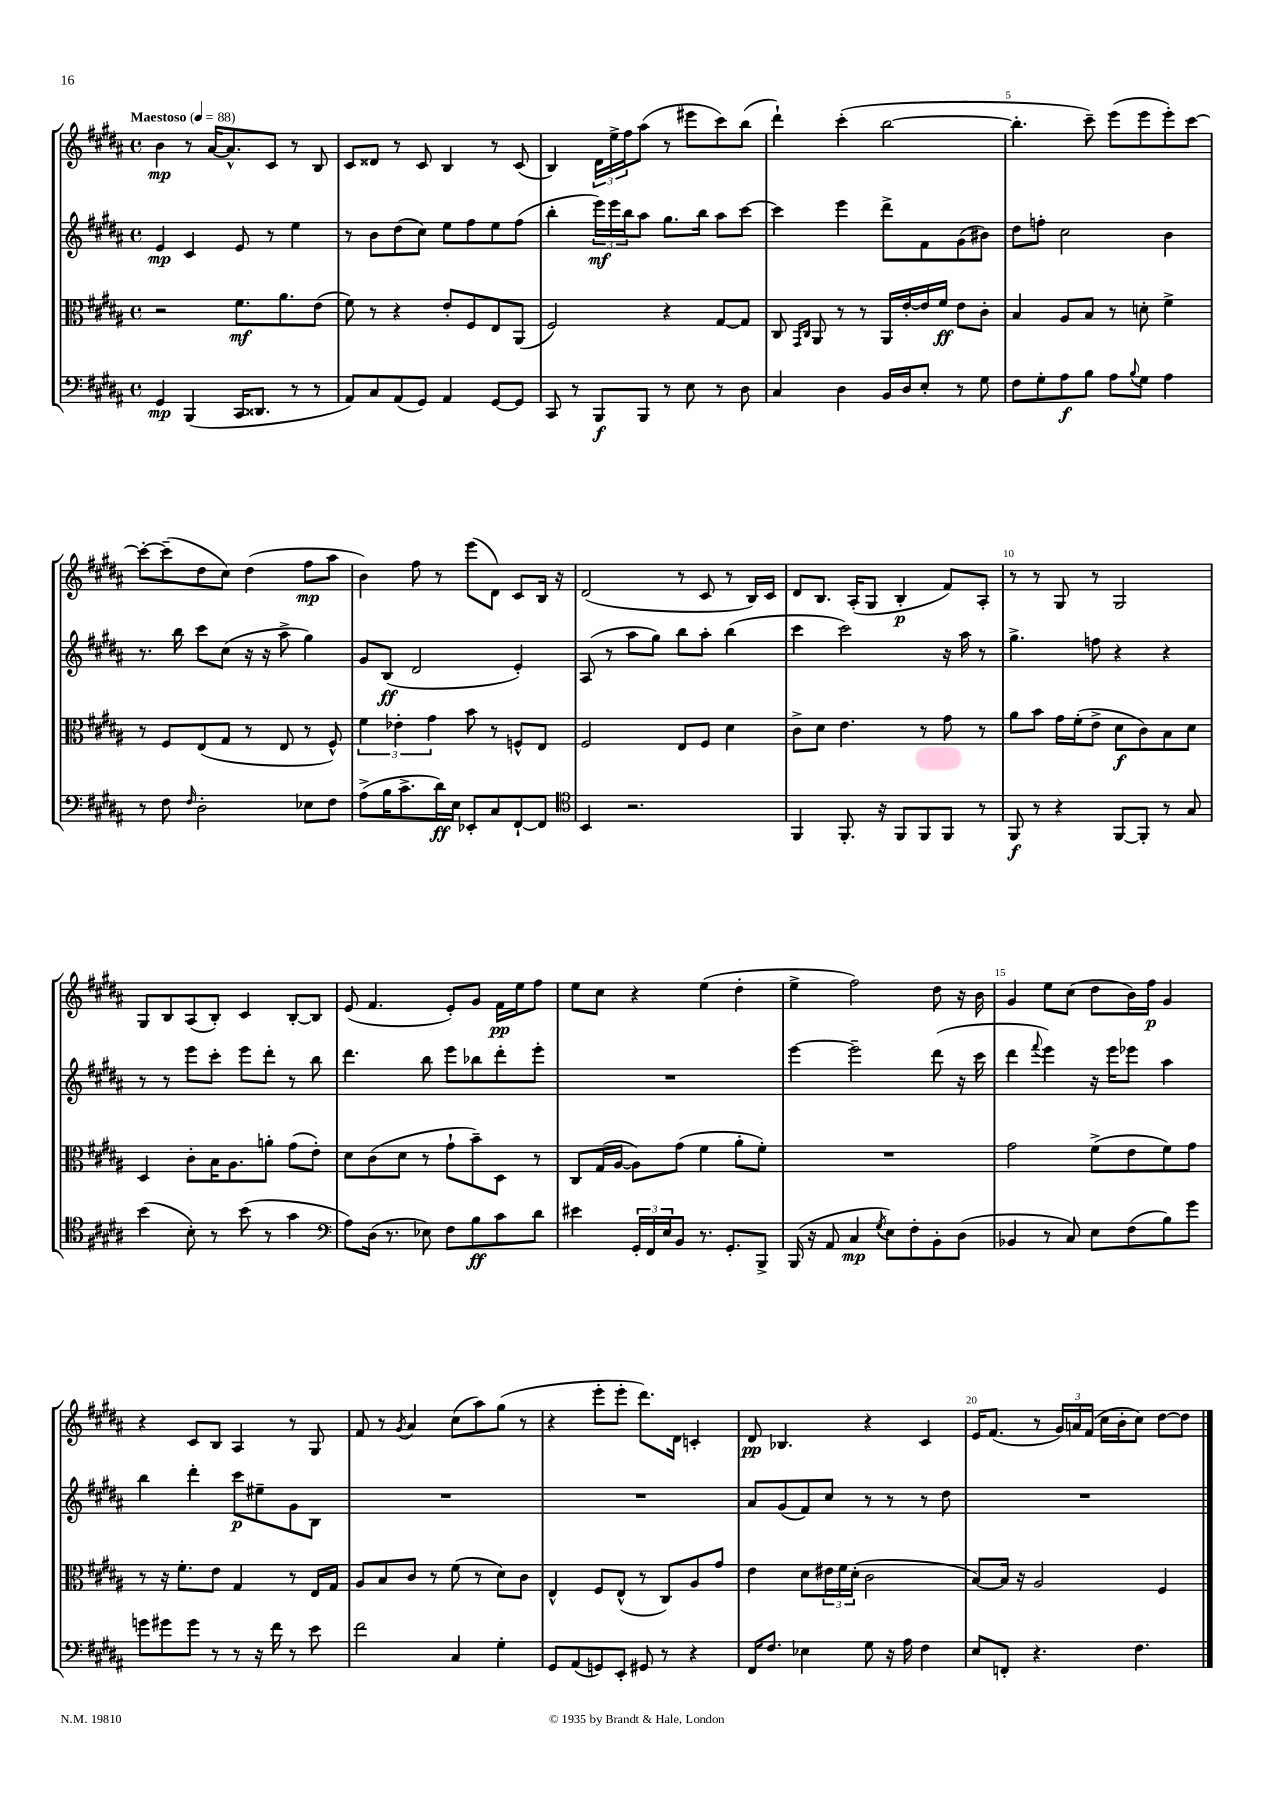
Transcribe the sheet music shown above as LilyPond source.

<<
\new StaffGroup <<
\new Staff = "s0" {
    \clef treble \key b \major \defaultTimeSignature \time 4/4 \tempo "Maestoso" 4 = 88
    b'4\mp r8 ais'16~ ais'8.-^ cis'8 r8 b8 |
    cis'8 disis'8 r8 cis'8 b4 r8 cis'8( |
    b4) \tuplet 3/2 { dis'16 e''16-> fis''16 } ais''8( r8 eis'''8 cis'''8) b''8( |
    dis'''4-!) cis'''4-.( b''2~ |
    b''4.-. cis'''8--) e'''8( e'''8 e'''8-.) cis'''8~ |
    cis'''8~-. cis'''8--( dis''8 cis''8) dis''4( fis''8\mp ais''8 |
    b'4) fis''8 r8 e'''8( dis'8) cis'8 b16 r16 |
    dis'2( r8 cis'8 r8 b16) cis'16 |
    dis'8 b8. ais16-.( gis8 b4-.\p fis'8) ais8-. |
    r8 r8 gis8 r8 gis2 |
    gis8 b8 ais8( b8-.) cis'4 b8~-. b8 |
    e'8( fis'4. e'8-.) gis'8 fis'16\pp e''16 fis''8 |
    e''8 cis''8 r4 e''4( dis''4-. |
    e''4-> fis''2) dis''8 r16 b'16 |
    gis'4 e''8 cis''8( dis''8 b'16) fis''16\p gis'4 |
    r4 cis'8 b8 ais4 r8 gis8 |
    fis'8 r8 \acciaccatura { gis'8 } ais'4 cis''8( ais''8) gis''8( r8 |
    r4 e'''8-. e'''8-. dis'''8.) dis'16 c'4-. |
    dis'8\pp bes4. r4 cis'4 |
    e'16 fis'8.( r8 \tuplet 3/2 { gis'16) a'16 fis'16( } cis''16 b'16-. cis''8) dis''8~ dis''8 \bar "|." |
}
\new Staff = "s1" {
    \clef treble \key b \major \defaultTimeSignature \time 4/4
    e'4\mp cis'4 e'8 r8 e''4 |
    r8 b'8 dis''8( cis''8) e''8 fis''8 e''8 fis''8( |
    b''4-. \tuplet 3/2 { e'''16\mf) e'''16 b''16 } ais''8 gis''8. b''16 ais''8 cis'''8~ |
    cis'''4 e'''4 dis'''8-> fis'8 gis'8( bis'8) |
    dis''8 f''8-. cis''2 b'4 |
    r8. b''16 cis'''8 cis''8( r16 r16 ais''8-> gis''4) |
    gis'8 b8\ff( dis'2 e'4-.) |
    ais8( r8 ais''8 gis''8) b''8 ais''8-. b''4( |
    cis'''4 cis'''2) r16 ais''16 r8 |
    gis''4.-> f''8 r4 r4 |
    r8 r8 e'''8 cis'''8-. e'''8 dis'''8-. r8 b''8 |
    dis'''4. b''8 e'''8 bes''8 dis'''8-. e'''8-. |
    R1 |
    e'''4~ e'''2-- dis'''8( r16 cis'''16 |
    dis'''4 \appoggiatura { fis'''8 } e'''4) r16 e'''16 ees'''8 ais''4 |
    b''4 dis'''4-. cis'''8\p eis''8-- gis'8 b8 |
    R1 |
    R1 |
    ais'8 gis'8( fis'8) cis''8 r8 r8 r8 dis''8 |
    R1 \bar "|." |
}
\new Staff = "s2" {
    \clef alto \key b \major \defaultTimeSignature \time 4/4
    r2 fis'8.\mf ais'8. e'8( |
    fis'8) r8 r4 e'8-. fis8 e8 ais,8( |
    fis2) r4 gis8~ gis8 |
    cis8 \grace { gis,16 cis16 } ais,8 r8 r8 ais,16 e'16~-. e'16 fis'16\ff e'8 cis'8-. |
    b4 ais8 b8 r8 d'8-. fis'4-> |
    r8 fis8 e8( gis8 r8 e8 r8 fis8-^) |
    \tuplet 3/2 { fis'4 ees'4-. gis'4 } b'8 r8 f8-^ e8 |
    fis2 e8 fis8 dis'4 |
    cis'8-> dis'8 e'4. r8 gis'8 r8 |
    ais'8 b'8 gis'16 fis'16-.( e'8-> dis'8\f cis'8) b8 dis'8 |
    dis4 cis'8-. b16 ais8. a'8-. gis'8( e'8-.) |
    dis'8 cis'8( dis'8 r8 gis'8-! b'8--) dis8 r8 |
    cis8 gis16( ais16~ ais8) gis'8( fis'4 ais'8-. fis'8-.) |
    R1 |
    gis'2 fis'8->( e'8 fis'8) gis'8 |
    r8 r16 fis'8.-. e'8 gis4 r8 e16 gis16 |
    ais8 b8 cis'8 r8 fis'8( r8 dis'8) cis'8 |
    e4-^ fis8 e8-^( r8 cis8) ais8 gis'8 |
    e'4 dis'8 \tuplet 3/2 { eis'16 fis'16 dis'16-.( } cis'2 |
    b8~) b16 r16 ais2 fis4 \bar "|." |
}
\new Staff = "s3" {
    \clef bass \key b \major \defaultTimeSignature \time 4/4
    gis,4\mp b,,4( cis,16 disis,8. r8 r8 |
    ais,8) cis8 ais,8( gis,8) ais,4 gis,8~ gis,8 |
    cis,8 r8 b,,8\f b,,8 r8 e8 r8 dis8 |
    cis4 dis4 b,16 dis16 e8-. r8 gis8 |
    fis8 gis8-. ais8\f b8 ais8 \appoggiatura { b8 } gis8 ais4 |
    r8 fis8 \grace { fis16 } dis2-. ees8 fis8 |
    ais8->( b16 cis'8.-> dis'16\ff) e16 ees,8-. cis8 fis,8~-! fis,8 |
    \clef tenor b,4 r2. |
    fis,4 fis,8.-. r16 fis,8 fis,8 fis,8 r8 |
    fis,8\f r8 r4 fis,8~ fis,8-. r8 gis8 |
    b'4( b8-.) r8 b'8( r8 gis'4 |
    \clef bass ais8) dis16( r8. ees8) fis8 b8\ff cis'8 dis'8 |
    eis'4 \tuplet 3/2 { gis,16-. fis,16 e16 } b,8 r8. gis,8.-. b,,8-> |
    b,,16( r16 ais,8 cis4\mp \acciaccatura { gis8 } e8) fis8-. b,8-. dis8( |
    bes,4 r8 cis8) e8 fis8( b8) gis'8 |
    g'8 gis'8 gis'8 r8 r8 r16 fis'16 r8 e'8 |
    fis'2 cis4 gis4-. |
    gis,8 ais,8( g,8) e,8-. gis,8 r8 r4 |
    fis,16 fis8. ees4 gis8 r16 ais16 fis4 |
    e8 f,8-. r4. fis4. \bar "|." |
}
>>
>>
\layout { \context { \Score \override BarNumber.break-visibility = ##(#f #t #t) barNumberVisibility = #(every-nth-bar-number-visible 5) } }
